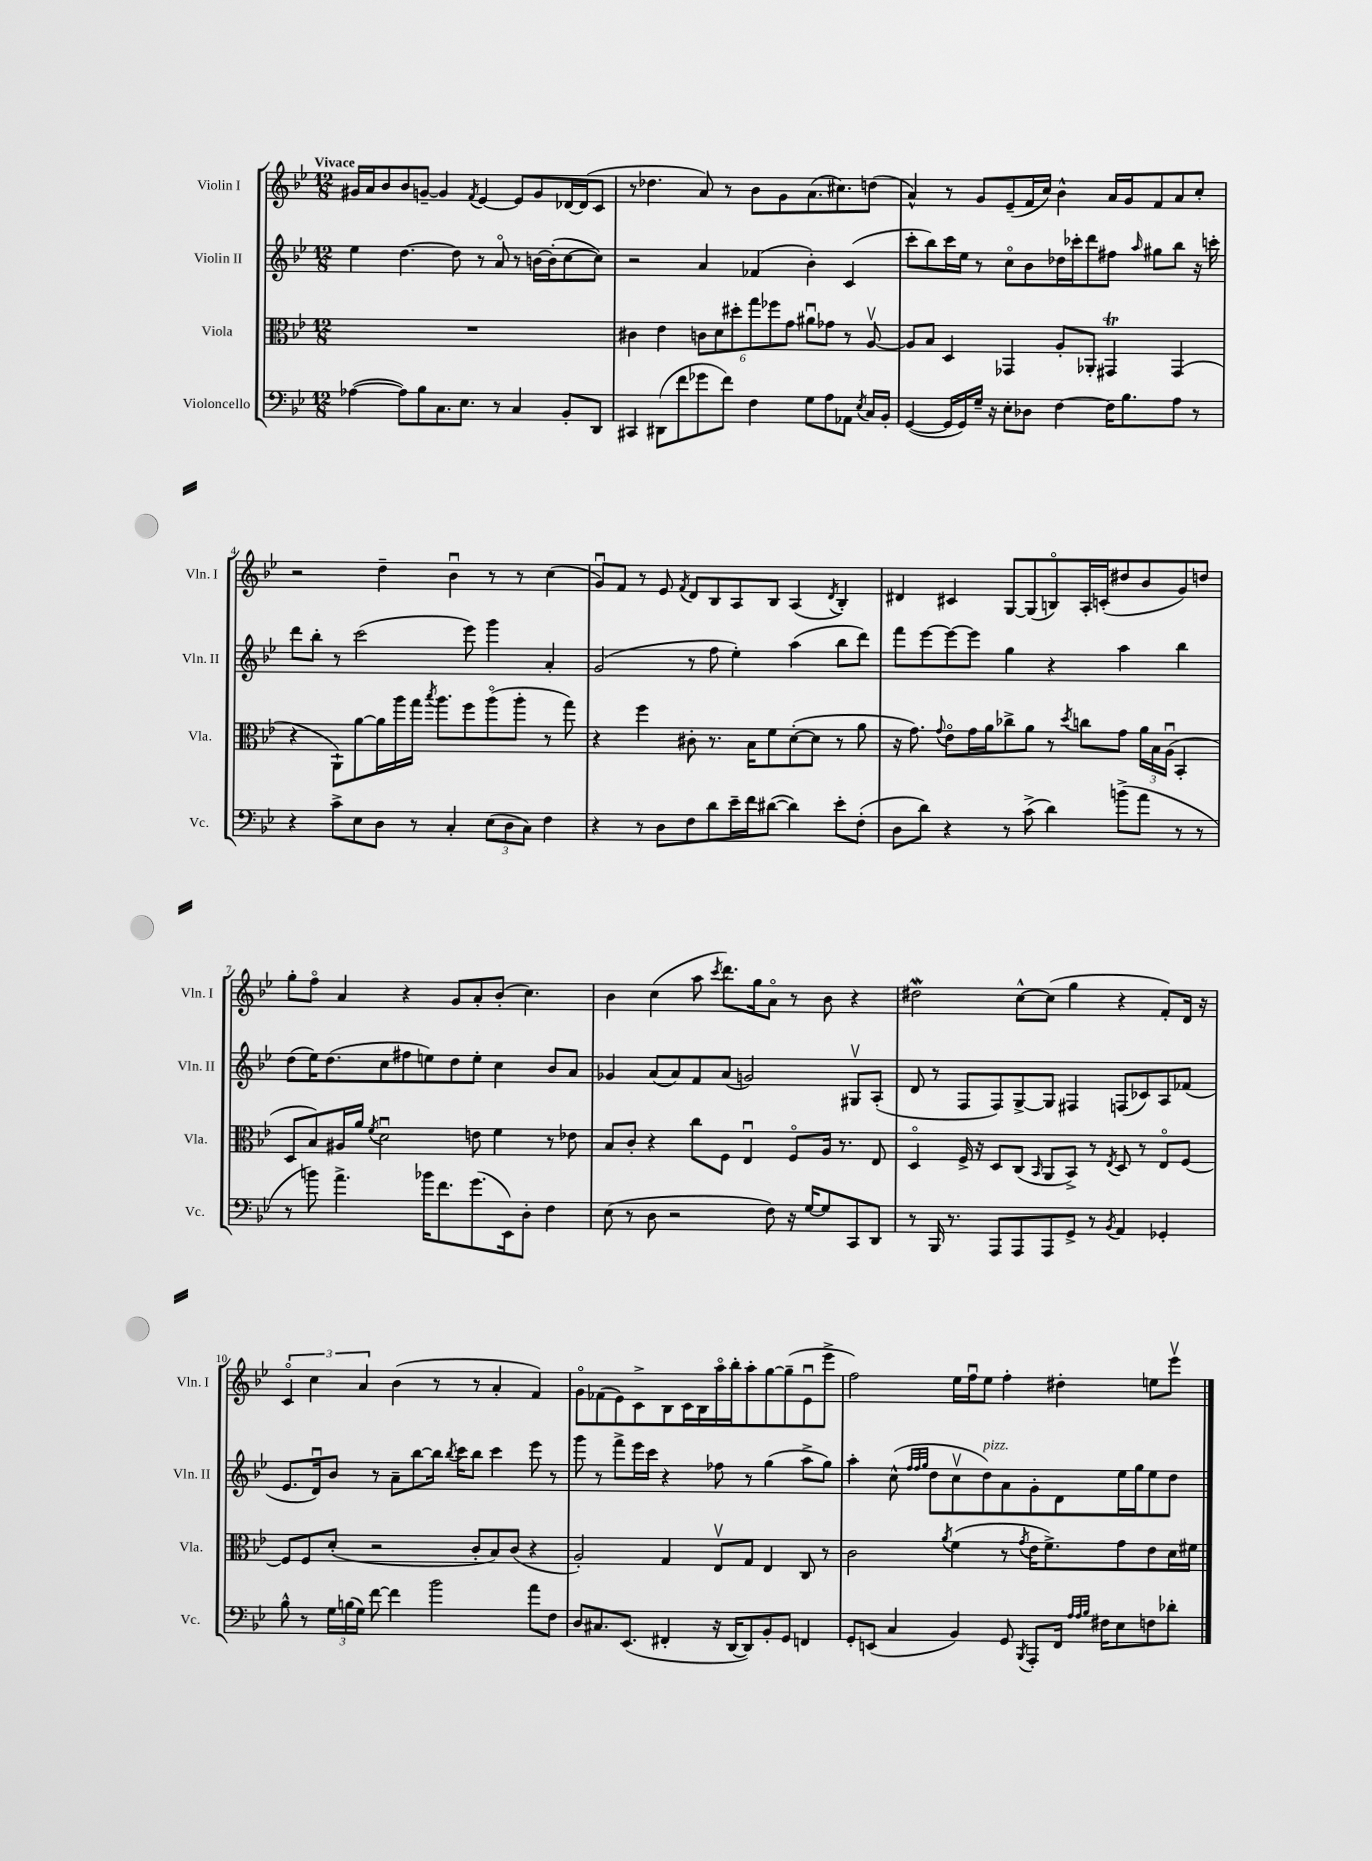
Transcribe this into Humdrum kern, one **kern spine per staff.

**kern	**kern	**kern	**kern
*part4	*part3	*part2	*part1
*staff4	*staff3	*staff2	*staff1
*I"Violoncello	*I"Viola	*I"Violin II	*I"Violin I
*I'Vc.	*I'Vla.	*I'Vln. II	*I'Vln. I
*clefF4	*clefC3	*clefG2	*clefG2
*k[b-e-]	*k[b-e-]	*k[b-e-]	*k[b-e-]
*M12/8	*M12/8	*M12/8	*M12/8
=1	=1	=1	=1
!	!	!	!LO:TX:a:B:t=Vivace
([4A-X\	1.r	4ee-\	16g#X/LL
.	.	.	16a/J
.	.	.	8b-/
8A-\L])	.	[4.dd\	8b-/
8B-\	.	.	[8gn~/J
8.C\	.	.	4g/]
.	.	8dd\]	.
8.E-\J	.	.	.
.	.	.	8qf/
.	.	8r	[4e-/
8r	.	8a/	.
4C/	.	8r	8e-/L]
.	.	[16bn\LL	8g/
.	.	(16b'\J]	.
8BB-'/L	.	[8cc\	[16d-X/L
.	.	.	(16d-/J]
8DD/J	.	8cc\J])	8c/J
=2	=2	=2	=2
4CC#X/	4c#X\	2r	8r
.	.	.	4.dd-X\
(8DD#X\L	4e-\	.	.
8f\	.	.	.
8g-X\	12cn\L	4a/	8a/)
.	12d\	.	.
8f\J)	.	.	8r
.	12dd#X'\	.	.
4F\	12gg\	(4f-X/	8b-\L
.	12ff-X\	.	.
.	.	.	8g\
.	12g\J	.	.
8G\L	8a#Xu\L	4b-'\)	(8.a\
8A\	8g-X\J	.	.
.	.	.	8.cc#X\)
8AA-X\J	8r	(4c/	.
8qE-/	.	.	.
16C/LL	[8Av/	.	(8ddn\J
16BB-'/JJ	.	.	.
=3	=3	=3	=3
([4GG/	8A/L]	8ccc'\L	4a^^/)
.	8B-/J	8bb-\)	.
16GG/LL]	4D/	16ccc\L	8r
16GG/)	.	16ee-\JJ	.
16G~/JJ	.	8r	8g/L
16r	.	.	.
8E-'\L	4GG-X/	8cc\L	(8e-~/
8D-X\J	.	8b-\	16f/L
.	.	.	16cc/JJ)
[4F\	8A'/L	16dd-X\L	4b-^^\
.	.	16ccc-X'\J	.
.	8AA-X'/J	8ddd\	.
16F\KL]	4GG#Xt/	8ff#X\J	16a/LL
8.B-\	.	.	16g/J
.	.	16qqaa/	.
.	.	8gg#X\L	8f/
8A\J	(4GG#/	8bb-\J	8a/
8r	.	16r	8cc'/J
.	.	16cccn'\	.
!!LO:LB:g=z
=4	=4	=4	=4
4r	4r	8ddd\L	2r
.	.	8bb-'\J	.
8c^\L	8AA`\L)	8r	.
8E-\	[8a\	(2ccc\	.
8D\J	16a\L]	.	4dd~\
.	16aa\	.	.
8r	16gg\JJ	.	.
.	8qbb-/	.	.
.	8.aa\L	.	.
4C'/	.	.	4b-u\
.	8ff\	8eee-\)	.
(12E-\L	(8aa\	4ggg\	8r
12D\	.	.	.
.	8aa'\J	.	8r
12C\J)	.	.	.
4F\	8r	4a'/	(4cc\
.	8gg\)	.	.
=5	=5	=5	=5
4r	4r	(2g/	8gu/L)
.	.	.	8f/J
8r	4ff\	.	8r
8D\L	.	.	8e-/
.	.	.	8qf/
8F\	8c#X'\	8r	8d/L
8d\	8.r	8ff\	8B-/
16e-~\L	.	4ee-'\)	8A/
16f\J	16B-\KL	.	.
([8d#X\J	8f\	.	8B-/J
4d#\])	([8d'\	(4aa\	(4A/
.	8d\J]	.	.
.	.	.	8qd/
8e-'\L	8r	8bb-\L	4B-'/)
(8F'\J	8a\	8ddd\J)	.
=6	=6	=6	=6
8D\L	16r	8fff\L	4d#X/
.	8.g\)	.	.
8d\J)	.	[8eee-\	.
.	8qqg/	.	.
4r	8e-\L	8eee-\_	4c#X/
.	16g\L	8eee-\J]	.
.	16a\J	.	.
8r	8cc-X^\	4gg\	[8G/L
(8c^\	8a\J	.	(8G/]
4d\)	8r	4r	8Bn/)
.	8qdd/	.	.
.	8ccn\L	.	16A'/L
.	.	.	(16cn'/J
(8bn^\L	8g\J	4aa\	8dd#X/
8a\J	24a\LL	.	8b-/
.	24B-\	.	.
.	(24Au\JJ	.	.
8r	4BB-'/	4bb-\	8g/)
8r	.	.	8ddn/J
!!LO:LB:g=z
=7	=7	=7	=7
8r	8D/L	(8dd\L	8gg'\L
8bn\)	8B-/)	16ee-\K)	8ff\J
.	.	(8.dd\	.
4.a^\	16A#X/L	.	4a/
.	16a/JJ	.	.
.	8qf/	.	.
.	2du\	8cc\	.
.	.	8ff#X\	4r
16b-X\KL	.	8een\)	.
8.f\	.	.	.
.	.	8dd\	8g/L
(8.g\	8en\	8ee'\J	8a'/
.	4f\	4cc\	(8b-'/J
16EE-\k)	.	.	.
8D'\J	.	.	4.cc\)
4F\	8r	8b-/L	.
.	8e-X\	8a/J	.
=8	=8	=8	=8
(8E-\	8B-/L	4g-X/	4b-\
8r	8c'/J	.	.
8D\	4r	(8a/L	(4cc\
2r	.	8a/)	.
.	8cc\L	8f/	8aa\
.	.	.	8qccc/
.	8F\J	(8a/J	8.ddd\L)
.	4E-u/	2gn/)	.
.	.	.	16gg\k
8F\)	.	.	8a\J
16r	8F/L	.	8r
[16G/KL	.	.	.
8G/]	16A/Jk	.	8b-\
.	8.r	.	.
8CC/	.	8G#Xv/L	4r
8DD/J	8E-/	(8A'/J	.
=9	=9	=9	=9
8r	4D/	8d/	2dd#XW\
16BBB-/	.	8r	.
8.r	.	.	.
.	16F^/	8F/L	.
.	16r	.	.
8AAA/L	8D/L	8F/)	.
8AAA/	(8C/J	[8G^/	[8cc^^\L
.	16qqBB-/	.	.
8AAA/	8AA/L	8G/J]	(8cc\J]
8GG^/J	8BB-^/J)	4F#X/	4gg\
8r	8r	.	.
8qBB-/	8qE-/	.	.
4AA/	8D/	(8Fn/L	4r
.	8r	8c-X/)	.
4GG-X'/	8E-/L	8A/	8f'/L)
.	[8F/J	(8f-X/J	16d/Jk
.	.	.	16r
!!LO:LB:g=z
=10	=10	=10	=10
8B-^^\	8F/L]	8.e-/L	6c/
8r	8F/	.	.
.	.	.	6cc\
.	.	16du/k)	.
24G\LL	(8d'/J	8b-/J	.
(24Bn\	.	.	.
24G\JJ)	.	.	6a/
[8f\	2r	8r	.
4f\]	.	8a~\L	(4b-\
.	.	[8bb-\	.
2b-\	.	16bb-\Jk]	8r
.	.	8qbb-/	.
.	.	16ccc\KL	.
.	8c'/L	8bb-\J	8r
.	8B-/)	4ccc\	4a'/
.	(8c/J	.	.
8a\L	4r	8eee-\	4f/)
8F\J	.	8r	.
=11	=11	=11	=11
8D/L	2A'/)	8ggg\	8g\L
8.C#X/	.	8r	(8f-X\
.	.	8fff^\L	8e-\)
(8.EE-/J	.	.	.
.	.	16eee-\L	8c^\
.	.	16ccc\JJ	.
4FF#X'/	4G/	4r	8B-\
.	.	.	16c\L
.	.	.	16B-\
16r	8E-v/L	8ff-X\	16aa\
[16DD/KL	.	.	16bb-'\J
8DD/])	8G/J	8r	8aa'\
8BB-'/	4E-/	(4gg\	[8gg\
8GG/J	.	.	(8gg~\]
4FFn/	8C/	8aa^\L	8e-u\
.	8r	8gg\J)	8eee-^\J
=12	=12	=12	=12
8GG'/L	2c\	4aa'\	2ff\)
(8EEn/J	.	.	.
4C/	.	(8cc^^\	.
.	.	32qqff/LLL	.
.	.	32qqff/	.
.	.	32qqgg/JJJ	.
.	.	8dd\L	.
.	8qa/	.	.
4BB-/)	(4f\	8ccv\	16ee-\LL
.	.	.	16ffu\J
!	!	!LO:TX:a:i:t=pizz.	!
.	.	8dd\)	8ee-\J
8GG/	8r	8a\	4ff'\
8qBBB-/	8qg/	.	.
8AAA'/L	16e-\KL	8g'\	.
.	8.f^\)	.	.
16FF/Jk	.	8d\	4dd#X'\
32qqA/LLL	.	.	.
32qqA/	.	.	.
32qqB-/JJJ	.	.	.
16F#X\KL	.	.	.
8E-\	8g\	16ee-\L	.
.	.	16gg\J	.
8Fn\	8e-\	8ee-\	8een\L
8d-X'\J	16d\L	8dd\J	8eee-v\J
.	16f#X\JJ	.	.
==	==	==	==
*-	*-	*-	*-
